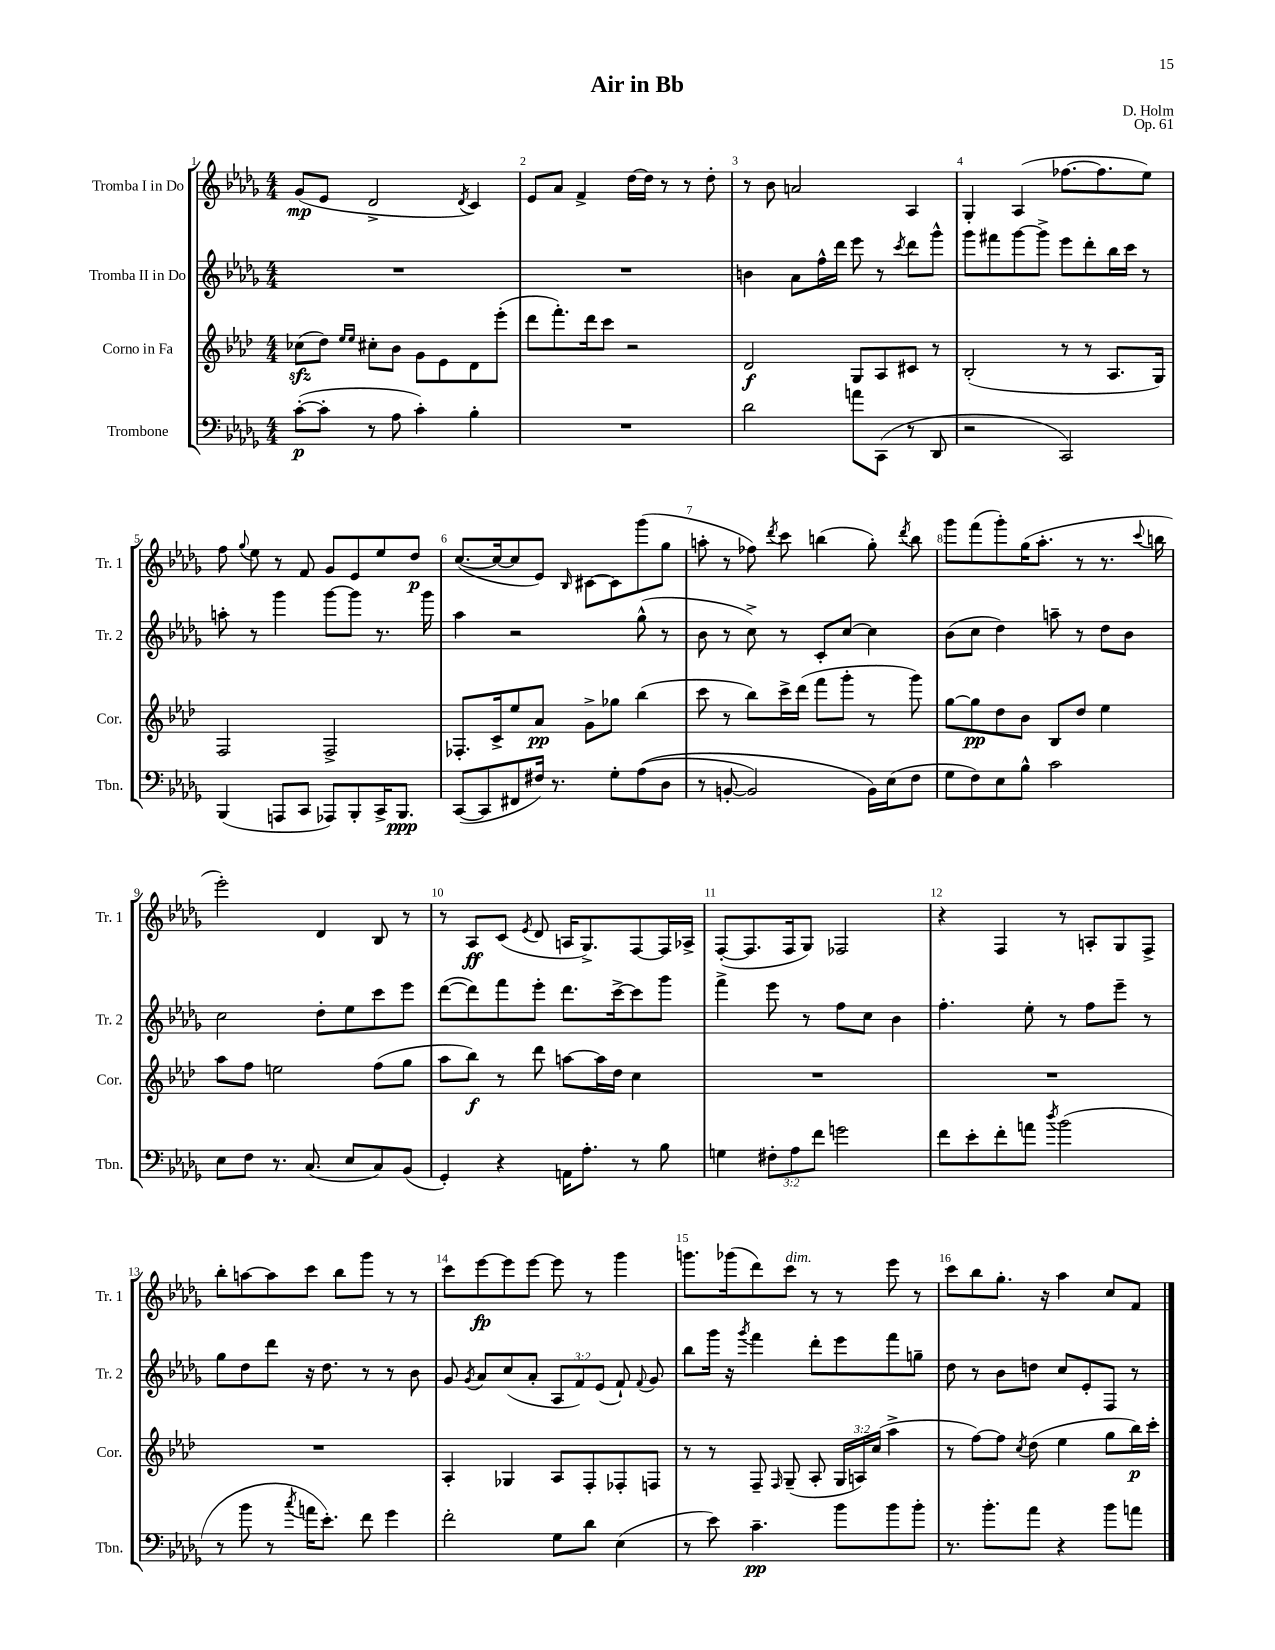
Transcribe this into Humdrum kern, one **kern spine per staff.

**kern	**dynam	**kern	**dynam	**kern	**kern	**dynam
*part4	*part4	*part3	*part3	*part2	*part1	*part1
*staff4	*staff4	*staff3	*staff3	*staff2	*staff1	*staff1
*I"Trombone	*	*I"Corno in Fa	*	*I"Tromba II in Do	*I"Tromba I in Do	*
*I'Tbn.	*	*I'Cor.	*	*I'Tr. 2	*I'Tr. 1	*
*clefF4	*	*clefG2	*	*clefG2	*clefG2	*
*k[b-e-a-d-g-]	*	*k[b-e-a-d-]	*	*k[b-e-a-d-g-]	*k[b-e-a-d-g-]	*
*M4/4	*	*M4/4	*	*M4/4	*M4/4	*
=1	=1	=1	=1	=1	=1	=1
([8c'\L	p	(8cc-Xzz\L	.	1r	(8g-/L	mp
8c'\J]	.	8dd-\J)	.	.	8e-/J	.
.	.	16qqee-/LL	.	.	.	.
.	.	16qqee-/JJ	.	.	.	.
8r	.	8cc#X'\L	.	.	2d-^/	.
8A-\	.	8b-\J	.	.	.	.
4c'\)	.	8g\L	.	.	.	.
.	.	8e-\	.	.	.	.
.	.	.	.	.	8qd-/	.
4B-'\	.	8d-\	.	.	4c/)	.
.	.	(8eee-'\J	.	.	.	.
=2	=2	=2	=2	=2	=2	=2
1r	.	8ddd-\L	.	1r	8e-/L	.
.	.	8.fff'\)	.	.	8a-/J	.
.	.	.	.	.	4f^/	.
.	.	16ddd-\k	.	.	.	.
.	.	8ccc\J	.	.	.	.
.	.	2r	.	.	[16dd-\LL	.
.	.	.	.	.	16dd-\JJ]	.
.	.	.	.	.	8r	.
.	.	.	.	.	8r	.
.	.	.	.	.	8dd-'\	.
=3	=3	=3	=3	=3	=3	=3
2d-\	.	2d-/	f	4bn\	8r	.
.	.	.	.	.	8b-\	.
.	.	.	.	8a-\L	2an/	.
.	.	.	.	16ff^^\L	.	.
.	.	.	.	16ddd-\JJ	.	.
8an\L	.	8G/L	.	8eee-\	.	.
(8CC\J	.	8A-/	.	8r	.	.
.	.	.	.	8qccc/	.	.
8r	.	8c#X/J	.	8ddd-\L	4A-/	.
8DD-/	.	8r	.	8ggg-^^\J	.	.
=4	=4	=4	=4	=4	=4	=4
2r	.	(2B-'/	.	8ggg-\L	4G-'/	.
.	.	.	.	8fff#X\	.	.
.	.	.	.	[8ggg-\	(4A-/	.
.	.	.	.	8ggg-^\J]	.	.
2CC/)	.	8r	.	8eee-\L	[8.ff-X\L	.
.	.	8r	.	8ddd-'\	.	.
.	.	.	.	.	8.ff-\]	.
.	.	8.A-/L	.	16bb-\L	.	.
.	.	.	.	16ccc\JJ	.	.
.	.	.	.	8r	8ee-\J)	.
.	.	16G/Jk)	.	.	.	.
!!LO:LB:g=z
=5	=5	=5	=5	=5	=5	=5
(4BBB-/	.	2F/	.	8aan'\	8ff\	.
.	.	.	.	.	8qqgg-/	.
.	.	.	.	8r	8ee-\	.
8AAAn/L	.	.	.	4ggg-\	8r	.
8CC/J	.	.	.	.	8f/	.
8AAA-X/L)	.	2F^/	.	[8ggg-\L	8g-/L	.
8BBB-'/	.	.	.	8ggg-\J]	8e-/	.
16CC^/K	.	.	.	8.r	8ee-/	.
8.BBB-/J	ppp	.	.	.	.	.
.	.	.	.	.	8dd-/J	p
.	.	.	.	16ggg-\	.	.
=6	=6	=6	=6	=6	=6	=6
([8CC/L	.	8.F-X'/L	.	4aa-\	([8.cc/L	.
8CC/]	.	.	.	.	.	.
.	.	16c^/k	.	.	16cc/k_	.
8FF#X/	.	8ee-/	.	2r	8cc/]	.
16F#X/Jk)	.	8a-/J	pp	.	8e-/J)	.
8.r	.	.	.	.	.	.
.	.	.	.	.	16qqB-/	.
.	.	8g^\L	.	.	[8c#X\L	.
8G-'\L	.	8gg-X\J	.	.	8c#\]	.
((8A-\	.	(4bb-\	.	(8gg-^^\	(8ggg-\	.
8D-\J	.	.	.	8r	8gg-\J	.
=7	=7	=7	=7	=7	=7	=7
8r	.	8ccc\	.	8b-\	8aan'\	.
[8BBn'/	.	8r	.	8r	8r	.
2BB/])	.	8bb-\L)	.	8cc^\)	8ff-X\)	.
.	.	.	.	.	8qddd-/	.
.	.	16ccc^\L	.	8r	8ccc\	.
.	.	(16ddd-\JJ	.	.	.	.
.	.	8fff\L	.	8c'/L	(4bbn\	.
.	.	8ggg'\J	.	[8cc/J	.	.
16BB\LL)	.	8r	.	4cc\]	8gg-'\)	.
(16E-\J	.	.	.	.	.	.
.	.	.	.	.	8qddd-/	.
8F\J	.	8ggg\)	.	.	8bb\	.
=8	=8	=8	=8	=8	=8	=8
8G-\L	.	[8gg\L	.	(8b-\L	8ggg-\L	.
8F\)	.	8gg\]	pp	8cc\J	(8fff\	.
8E-\	.	8dd-\	.	4dd-\)	8ggg-'\)	.
8B-^^\J	.	8b-\J	.	.	(16gg-\K	.
.	.	.	.	.	8.aa-'\J	.
2c\	.	8B-/L	.	8aan~\	.	.
.	.	8dd-/J	.	8r	8r	.
.	.	4ee-\	.	8dd-\L	8.r	.
.	.	.	.	8b-\J	.	.
.	.	.	.	.	8qqccc/	.
.	.	.	.	.	16bbn\	.
!!LO:LB:g=z
=9	=9	=9	=9	=9	=9	=9
8E-\L	.	8aa-\L	.	2cc\	2eee-'\)	.
8F\J	.	8ff\J	.	.	.	.
8.r	.	2een\	.	.	.	.
(8.C/	.	.	.	.	.	.
.	.	.	.	8dd-'\L	4d-/	.
8E-/L	.	.	.	8ee-\	.	.
8C/)	.	(8ff\L	.	8ccc\	8B-/	.
(8BB-/J	.	8gg\J	.	8eee-\J	8r	.
=10	=10	=10	=10	=10	=10	=10
4GG-'/)	.	8aa-\L	.	([8ddd-\L	8r	.
.	.	8bb-\J)	f	8ddd-\])	8A-/L	ff
4r	.	8r	.	8fff\	(8c/J	.
.	.	.	.	.	8qe-/	.
.	.	8ddd-\	.	8eee-'\J	8d-/	.
16AAn\KL	.	[8aan\L	.	8.ddd-\L	16An/KL	.
8.A-'\J	.	.	.	.	8.G-^/)	.
.	.	16aa\L]	.	.	.	.
.	.	16dd-\JJ	.	[16ccc^\k	.	.
8r	.	4cc\	.	8ccc\]	[8F/	.
8B-\	.	.	.	8ggg-\J	16F/L]	.
.	.	.	.	.	16A-X^/JJ	.
=11	=11	=11	=11	=11	=11	=11
4Gn\	.	1r	.	4fff^\	([8F'/L	.
.	.	.	.	.	8.F/]	.
12F#X'\L	.	.	.	8eee-\	.	.
.	.	.	.	.	16F/k	.
12A-\	.	.	.	.	.	.
.	.	.	.	8r	8G-/J)	.
12f\J	.	.	.	.	.	.
2gn\	.	.	.	8ff\L	2F-X/	.
.	.	.	.	8cc\J	.	.
.	.	.	.	4b-\	.	.
=12	=12	=12	=12	=12	=12	=12
8f\L	.	1r	.	4.ff'\	4r	.
8e-'\	.	.	.	.	.	.
8f'\	.	.	.	.	4F/	.
8an\J	.	.	.	8ee-'\	.	.
8qdd-/	.	.	.	.	.	.
(2b-\	.	.	.	8r	8r	.
.	.	.	.	8ff\L	8An'/L	.
.	.	.	.	8eee-~\J	8G-/	.
.	.	.	.	8r	8F^/J	.
!!LO:LB:g=z
=13	=13	=13	=13	=13	=13	=13
8r	.	1r	.	8gg-\L	8bb-'\L	.
8b-\	.	.	.	8dd-\	[8aan\	.
8r	.	.	.	8ddd-\J	8aa\]	.
8qcc/	.	.	.	.	.	.
16an\KL	.	.	.	16r	8ccc\J	.
8.e-'\J)	.	.	.	8.dd-\	.	.
.	.	.	.	.	8bb-\L	.
8f\	.	.	.	8r	8ggg-\J	.
4g-\	.	.	.	8r	8r	.
.	.	.	.	8b-\	8r	.
=14	=14	=14	=14	=14	=14	=14
2f'\	.	4A-'/	.	8g-/	8ccc\L	.
.	.	.	.	8qg-/	.	.
.	.	.	.	8a-/L	[8eee-\	fp
.	.	4G-X/	.	(8cc/	8eee-\]	.
.	.	.	.	8a-'/J	[8eee-\J	.
8G-\L	.	8A-/L	.	12A-/L	8eee-\]	.
.	.	.	.	12f/)	.	.
8d-\J	.	8F'/	.	.	8r	.
.	.	.	.	(12e-/J	.	.
(4E-\	.	8F-X'/	.	8f`/)	4ggg-\	.
.	.	.	.	8qqf/	.	.
.	.	8Fn/J	.	8g-/	.	.
=15	=15	=15	=15	=15	=15	=15
8r	.	8r	.	8bb-\L	8.gggn\L	.
8e-\)	.	8r	.	16ggg-\Jk	.	.
.	.	.	.	16r	(16ggg-X\k	.
.	.	.	.	8qggg-/	.	.
4.c~\	pp	8F~/	.	4fff\	8ddd-\)	.
.	.	16qqF/	.	.	.	.
!	!	!	!	!	!LO:TX:a:i:t=dim.	!
.	.	(8G~/	.	.	8ccc\J	.
.	.	8A-'/	.	8ddd-'\L	8r	.
8b-\L	.	24G/LL	.	8eee-\	8r	.
.	.	24An/)	.	.	.	.
.	.	(24cc/JJ	.	.	.	.
8b-\	.	4aa-^\	.	8fff\	8eee-\	.
8b-'\J	.	.	.	8ggn~\J	8r	.
=16	=16	=16	=16	=16	=16	=16
8.r	.	8r	.	8dd-\	8ccc\L	.
.	.	[8ff\L)	.	8r	8bb-\	.
8.b-'\L	.	.	.	.	.	.
.	.	8ff\J]	.	8b-\L	8.gg-'\J	.
.	.	8qcc/	.	.	.	.
8a-\J	.	(8dd-\	.	8ddn\J	.	.
.	.	.	.	.	16r	.
4r	.	4ee-\	.	8cc/L	4aa-\	.
.	.	.	.	8e-'/	.	.
8b-\L	.	8gg\L	.	8F/J	8cc/L	.
8an\J	.	16bb-\L)	p	8r	8f/J	.
.	.	16ccc'\JJ	.	.	.	.
==	==	==	==	==	==	==
*-	*-	*-	*-	*-	*-	*-
